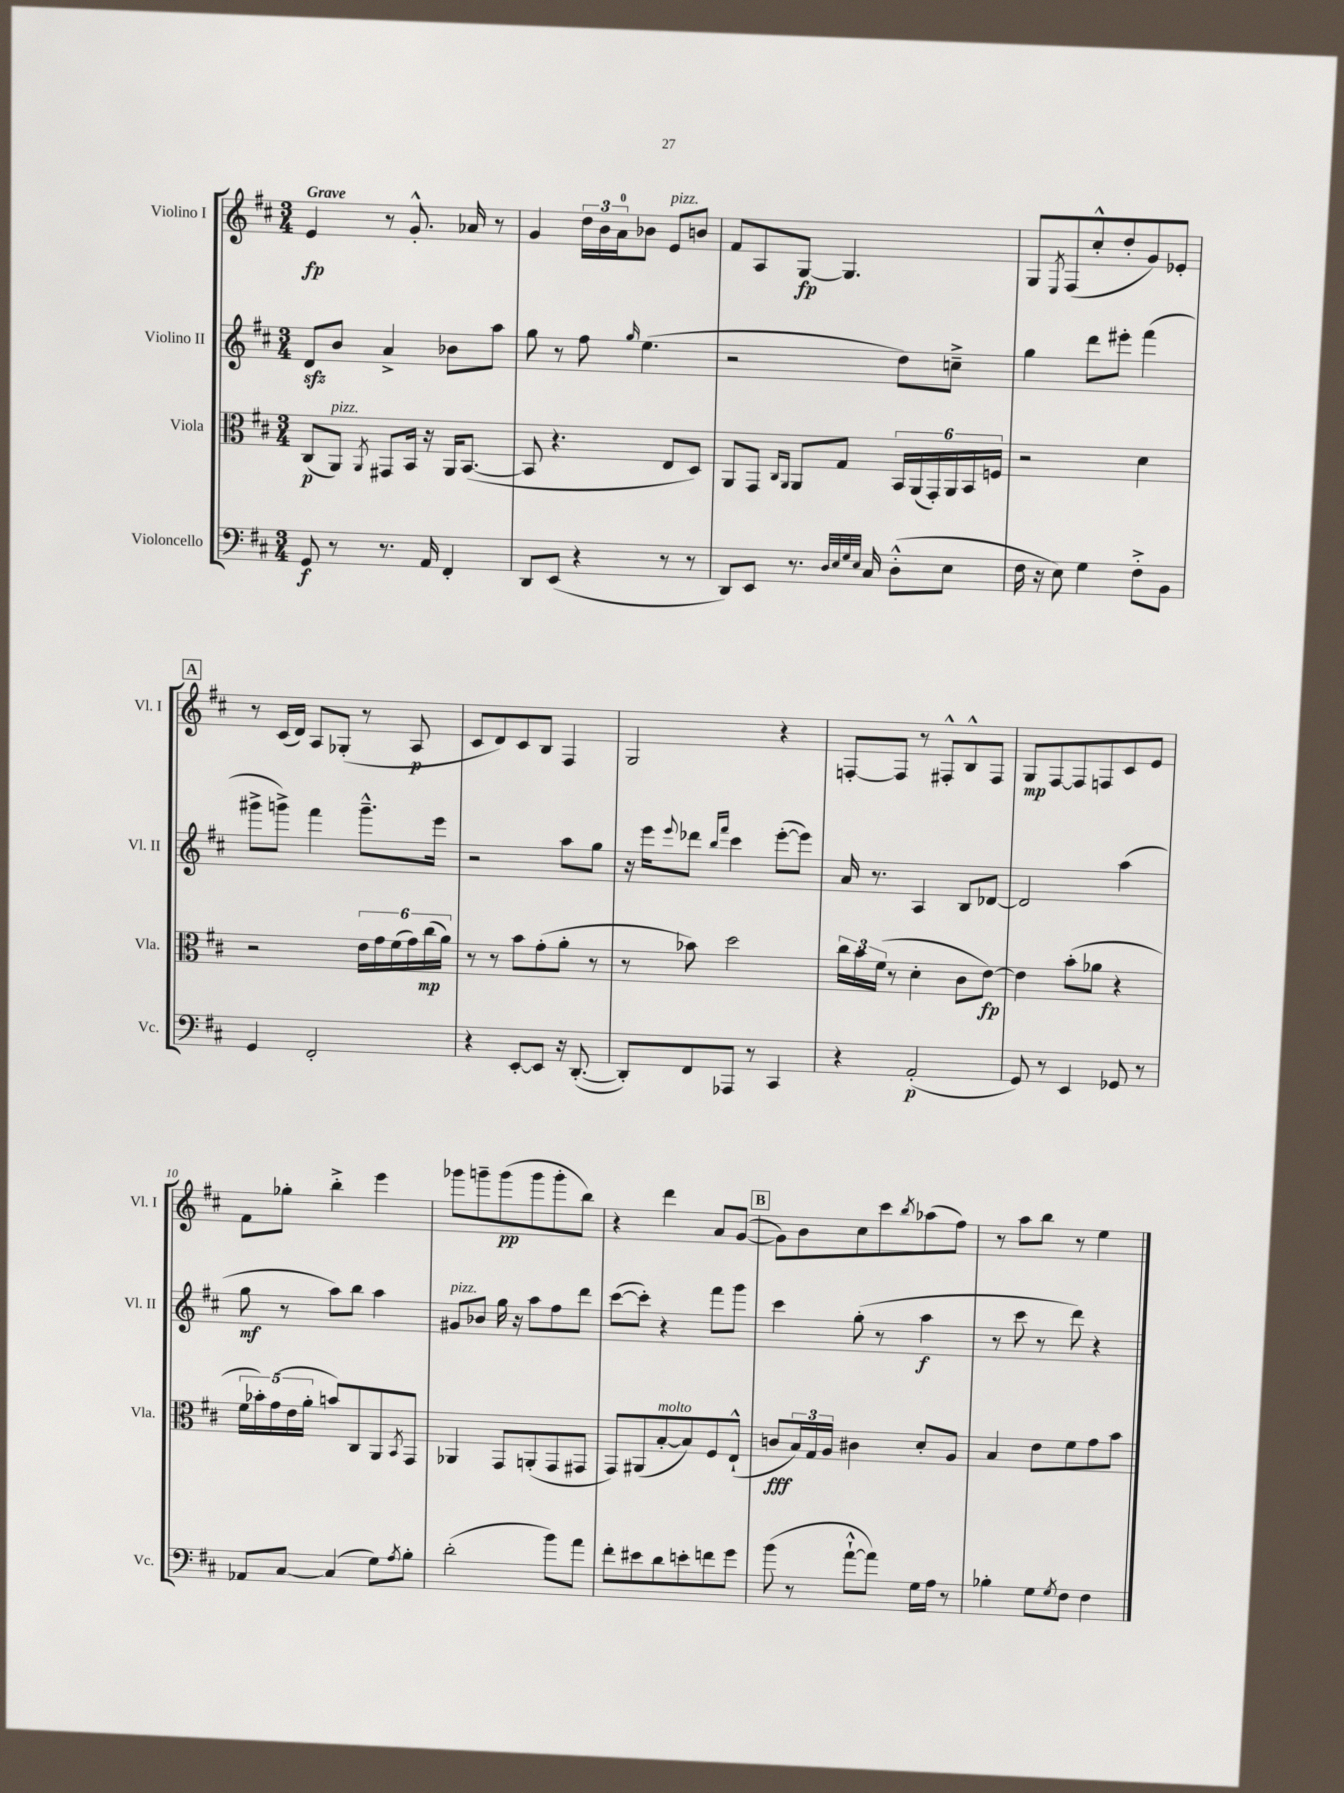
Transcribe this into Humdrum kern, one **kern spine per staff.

**kern	**kern	**kern	**kern
*staff4	*staff3	*staff2	*staff1
*clefF4	*clefC3	*clefG2	*clefG2
*k[f#c#]	*k[f#c#]	*k[f#c#]	*k[f#c#]
*M3/4	*M3/4	*M3/4	*M3/4
8GG/	(8C#/L	8d/L	4e/
8r	8AA/J)	8b/J	.
.	8qAA/	.	.
8.r	8GG#/L	4a^/	8r
.	16BB/Jk	.	8.g'^^/
16AA/	16r	.	.
4FF#'/	16AA/LK	8b-\L	.
.	([8.BB/J	.	16a-/
.	.	8aa\J	8r
=	=	=	=
8DD/L	8BB/]	8gg\	4g/
(8EE/J	4.r	8r	.
4r	.	8ff#\	24dd\LL
.	.	.	24b\
.	.	.	24a\J
.	.	16qqgg/	.
.	.	(4.ee\	8b-\J
8r	8E/L	.	8e/L
8r	8D/J)	.	8b/J
=	=	=	=
8DD/L)	8AA/L	2r	8f#/L
8EE/J	8GG/J	.	8A/
.	16qqC#/LL	.	.
.	16qqAA/JJ	.	.
8.r	8AA/L	.	[8G/J
.	8G/J	.	4.G/]
32qqD/LLL	.	.	.
32qqE/	.	.	.
32qqG/	.	.	.
32qqE/JJJ	.	.	.
16C#/	.	.	.
(8D'^^\L	24BB/LL	8dd\L)	.
.	(24AA/	.	.
.	24GG'/)	.	.
8E\J	24AA/	8cc~^\J	.
.	24BB/	.	.
.	24F/JJ	.	.
=	=	=	=
16F#\	2r	4gg\	8G/L
16r	.	.	.
.	.	.	8qE/
8E\)	.	.	(8F#/
4G\	.	8ddd\L	8cc#'^^/
.	.	8eee#'\J	8dd'/
8F#'^\L	4d\	(4fff#\	8g/)
8BB\J	.	.	8e-'/J
=	=	=	=
4GG/	2r	8ggg#^\L	8r
.	.	8ggg^\J)	(16c#/LL
.	.	.	16d/JJ)
2FF#'/	.	4fff#\	8A/L
.	.	.	(8G-'/J
.	24e\LL	8.ggg~^^\L	8r
.	24g\	.	.
.	(24f#\	.	.
.	24g\)	.	8A/
.	(24cc#\	.	.
.	.	16eee\Jk	.
.	24a\JJ)	.	.
=	=	=	=
4r	8r	2r	8c#/L
.	8r	.	8d/)
[8EE'/L	8b\L	.	8c#/
8EE/]J	(8g'\	.	8B/J
16r	8a'\J	8aa\L	4F#/
([8.DD'/	.	.	.
.	8r	8gg\J	.
=	=	=	=
8DD'/]L)	8r	16r	2G/
.	.	16eee\LK	.
.	.	8qqeee/	.
8FF#/	8b-\)	8ddd-\J	.
.	.	16qqbb/LL	.
.	.	16qqfff#/JJ	.
8AAA-/J	2dd\	4ccc#\	.
8r	.	.	.
4CC#/	.	([8eee'\L	4r
.	.	8eee\]J)	.
=	=	=	=
4r	24cc#\LL	16a/	[8F'/L
.	24b\	.	.
.	.	8.r	.
.	(24f#\JJ	.	.
.	8r	.	8F/]J
(2AA'/	4d'\	4A/	8r
.	.	.	8F#'^^/L
.	8c#\L	8B/L	8B^^/
.	[8e\J)	[8d-/J	8F#/J
=	=	=	=
8GG/)	4e\]	2d-/]	8G/L
8r	.	.	[8F#/
4EE/	(8b'\L	.	8F#/]
.	8a-\J	.	8F/
8GG-/	4r	(4aa\	8c#/
8r	.	.	8e/J
=	=	=	=
8AA-/L	20f#\LL	8gg\	8f#\L
.	20b-'\)	.	.
.	(20g\	.	.
[8C#/J	.	8r	8gg-'\J
.	20e\	.	.
.	20a'\JJ	.	.
(4C#/]	8b/L)	8aa\L)	4bb'^\
.	8C#/	8bb\J	.
8G\L)	8AA/	4aa\	4eee\
8qA/	8qBB/	.	.
8B'\J	8GG/J	.	.
=	=	=	=
(2d'\	4AA-/	8g#/L	8ggg-\L
.	.	8b-/J	8ggg~\
.	8GG/L	16gg\	(8ggg\
.	.	16r	.
.	(8AA'/	8aa\L	8ggg\
8b\L)	8GG/	8ff#\	8ggg'\
8a\J	8GG#/J	8ddd\J	8bb\J)
=	=	=	=
8f#'\L	8GG/L)	([8ccc#\L	4r
8e#\	(8AA#/	8ccc#'\]J)	.
8d\	[8B'/	4r	4ddd\
8e'\	8B/])	.	.
8f\	8F#/	8fff#\L	8a/L
8g\J	(8E`^^/J	8ggg\J	([8g/J
=	=	=	=
(8b\	8c/L	4ccc#\	8g\]L)
8r	24B/L)	.	8b\
.	24G/	.	.
.	24A/JJ	.	.
[8a`^^\L	4c#\	(8gg'\	8cc#\
8a\]J)	.	8r	8ccc#\
.	.	.	8qbb/
16G\LL	8d'/L	4aa\	(8aa-\
16A\JJ	.	.	.
8r	8A/J	.	8ff#\J)
=	=	=	=
4B-'\	4B/	8r	8r
.	.	8ccc#\	8aa\L
8G\L	8e\L	8r	8bb\J
8qG/	.	.	.
8F#\J	8f#\	8ddd\)	8r
4F#\	8g\	4r	4ee\
.	8b\J	.	.
==	==	==	==
*-	*-	*-	*-
